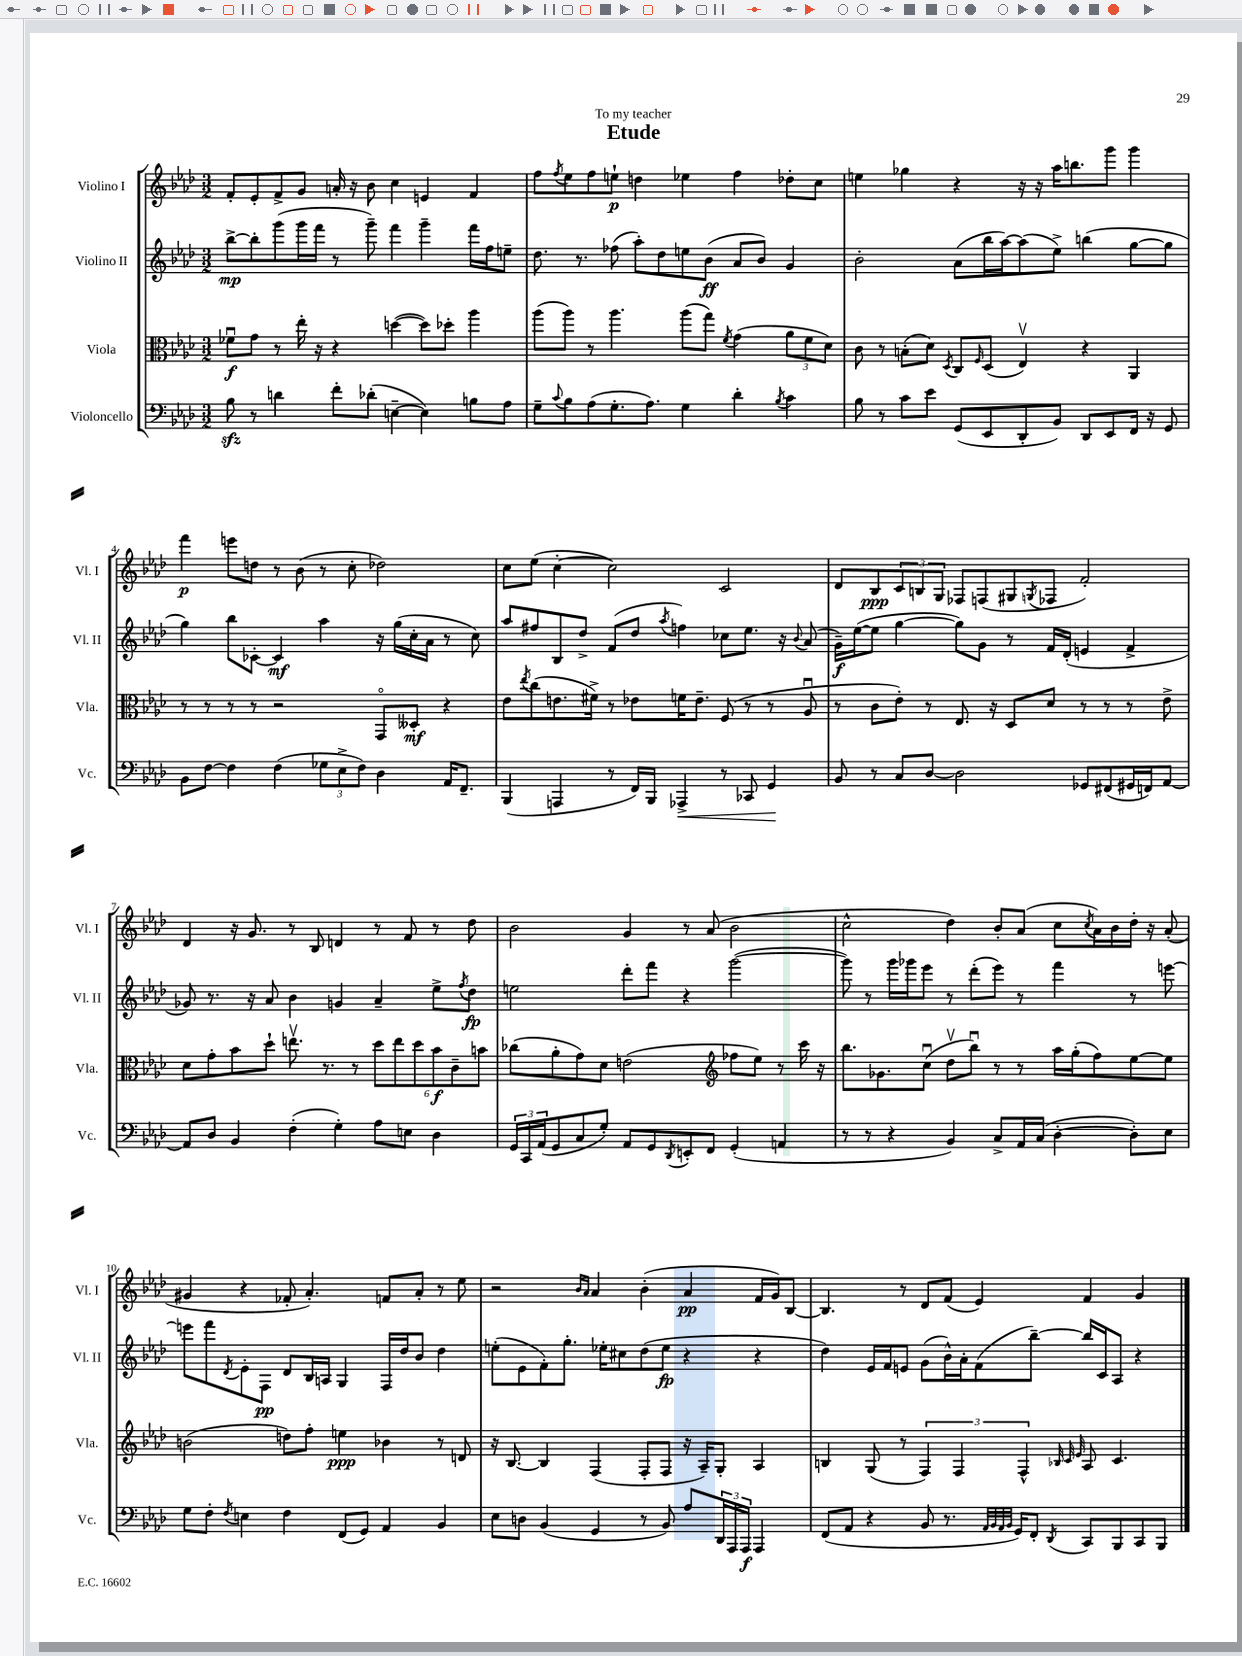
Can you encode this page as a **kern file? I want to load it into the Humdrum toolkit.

**kern	**kern	**kern	**kern
*staff4	*staff3	*staff2	*staff1
*clefF4	*clefC3	*clefG2	*clefG2
*k[b-e-a-d-]	*k[b-e-a-d-]	*k[b-e-a-d-]	*k[b-e-a-d-]
*M3/2	*M3/2	*M3/2	*M3/2
8B-\	8f-u\L	[8bb-^\L	8f'/L
8r	8g\J	8bb-'\]	8e-'/
4d\	8r	(8ggg\	8f^/
.	16ee-'\	16ggg\L	8g/J
.	16r	16fff\JJ	.
8f'\L	4r	8r	16a'/
.	.	.	16r
(8d-'\J	.	8ggg~\)	8b-\
[4E~\	([4dd\	4fff\	4cc\
4E\])	8dd\]L)	4ggg~\	4e/
.	8dd-'\J	.	.
8B\L	4aa-\	16fff\LL	4f/
.	.	16ff\J	.
8A-\J	.	8ee~\J	.
=	=	=	=
8G~\L	(8aa-\L	8.dd-\	8ff\L
8qqc/	.	.	8qff/
8B-\	8aa-\J)	.	8ee-\
.	.	8.r	.
(8A-\	8r	.	8ff\
8.G'\	4.aa-\	(8ff-\	8ee`\J
.	.	8aa-'\L)	4dd\
8.A-\J)	.	.	.
.	.	8dd-\	.
4G\	(8aa-\L	8ee\	4ee-\
.	8gg\J)	(8b-\J	.
.	8qf/	.	.
4d-'\	(4g\	8a-/L	4ff\
.	.	8b-/J)	.
8qB-/	.	.	.
4c\	12a-\L	4g/	8dd-'\L
.	12f\	.	.
.	.	.	8cc\J
.	12d-\J)	.	.
=	=	=	=
8B-\	8c\	2b-'\	4ee\
8r	8r	.	.
8c\L	(8B'\L	.	4gg-\
8e-\J	8d-\J)	.	.
.	8qD-/	.	.
(8GG/L	8C/L	(8a-\L	4r
.	16qqF/	.	.
8EE-/	(8D-/J	16bb-\L	.
.	.	[16aa-\J)	.
8DD-'/	4E-v/)	(8aa-\]	16r
.	.	.	16r
8BB-/J)	.	8ee-^\J)	16aa-\LK
.	.	.	8.bb\
8DD-/L	4r	(4bb\	.
8EE-/	.	.	8ggg\J
16FF/Jk	4AA-/	[8gg\L	4ggg\
16r	.	.	.
8GG/	.	8gg\]J	.
=	=	=	=
8BB-\L	8r	4gg\)	4fff\
[8F\J	8r	.	.
4F\]	8r	8bb-\L	8eee\L
.	8r	[8c-'\J	8dd\J
(4F\	2r	4c-/]	8r
.	.	.	(8b-\
12G-\L	.	4aa-\	8r
12E-^\	.	.	.
.	.	.	8cc'\
12F\J)	.	.	.
4D-\	8GGo/L	16r	2dd-\)
.	.	(16gg\LL	.
.	8D--'/J	16cc'\	.
.	.	16a-\JJ	.
16AA-/LK	4r	8r	.
8.FF~/J	.	.	.
.	.	8cc\)	.
=	=	=	=
(4BBB-/	8e-\L	8aa-/L	8cc\L
.	8qee-/	.	.
.	(8cc\	8ff#/	(8ee-\J
4AAA/	8.e\	8B-/	[4cc'\
.	.	8dd-^/J	.
.	16f#^\Jk)	.	.
8r	8r	(8f/L	2cc\])
16FF/LL)	8e-\L	8dd-/J	.
16BBB-/JJ	.	.	.
.	.	8qaa-/	.
4AAA-^/	16f\K	4ff\)	.
.	8.e-~\J	.	.
8r	(8F/	8cc-\L	2c/
8CC-/	8r	8.ee-\J	.
4GG/	8r	.	.
.	.	16r	.
.	.	8qqb-/	.
.	8A-u/	(8a-/	.
=	=	=	=
8BB-/	8r	16g~\LL)	8d-/L
.	.	([16ee-\J	.
8r	8c\L	8ee-\]J	8B-/
8C/L	8e-'\J)	[4gg\	12c/
.	.	.	12B/
[8D-/J	8r	.	.
.	.	.	12G/J
2D-\]	8.E-/	8gg\]L)	8F-/L
.	.	8g\J	(8F/
.	16r	.	.
.	8D-/L	8r	8G#/
.	.	.	8qG/
.	8d-/J	16f/LL	8F-/J
.	.	(16d-'/JJ	.
8GG-/L	8r	4e/	2f'/)
(8FF#/	8r	.	.
16GG#/L	8r	4f^/	.
16FF/J)	.	.	.
[8AA-/J	8e-^\	.	.
=	=	=	=
8AA-/]L	8d-\L	8g-/)	4d-/
8D-/J	8g'\	8.r	.
4BB-/	8b-\	.	16r
.	.	16r	8.g/
.	8dd-`\J	8a-/	.
(4F'\	8.eev\	4b-\	8r
.	.	.	8B-/
.	8.r	.	.
4G'\)	.	4g/	4d/
.	8r	.	.
8A-\L	12dd-\L	4a-~/	8r
.	12ee\	.	.
8E\J	.	.	8f/
.	12dd-\	.	.
4D-\	12b-\	8ee-^\L	8r
.	12c~\	.	.
.	.	8qff/	.
.	.	8dd-\J	8dd-\
.	12b\J	.	.
=	=	=	=
24GG/LL	(8cc-\L	2ee\	2b-\
24CC/	.	.	.
(24AA-/J	.	.	.
8GG/	8a-'\	.	.
8C/	8g\)	.	.
8G'/J)	8d-\J	.	.
8AA-/L	(2e\	8ddd-'\L	4g/
8GG/	.	8fff\J	.
8qDD-/	.	.	.
8EE'/	.	4r	8r
8FF/J	.	.	(8a-/
*	*clefG2	*	*
(4GG'/	8ff-\L	([2ggg\	2b-\
.	8ee-\J)	.	.
4AA/	8r	.	.
.	16ccc\	.	.
.	16r	.	.
=	=	=	=
8r	8.bb-\L	8ggg\])	2cc^^\
8r	.	8r	.
.	8.g-\	.	.
4r	.	16ggg\LL	.
.	.	16ggg-\J	.
.	(8ccu\J	8eee-\J	.
4BB-/)	8dd-v\L	8r	4dd-\)
.	8bb-u\J)	(8ddd-'\L	.
8C^/L	8r	8eee-\J)	8b-'/L
16AA-/L	8r	8r	(8a-/J
(16C/JJ	.	.	.
[4D-'\	16aa-\LL	4fff\	8cc\L
.	(16gg'\J	.	.
.	.	.	8qcc/
.	8ff\)	.	16a-\L)
.	.	.	16b-\
8D-'\]L)	[8ee-\	8r	16dd-'\JJ
.	.	.	16r
8E-\J	8ee-\]J	[8eee\	(8a-'/
=	=	=	=
8G\L	(2b\	8eee\]L	4g#/
8F'\J	.	8fff\	.
8qF/	.	8qd-/	.
4E\	.	8e-'\	4r
.	.	8F\J	.
4F\	8dd\L)	8d-/L	8f-'/
.	8ff'\J	16B-/L	4.a-'/)
.	.	16A/JJ	.
(8FF/L	4ee\	4G/	.
8GG/J)	.	.	.
4AA-/	4b-\	16F/LL	8f/L
.	.	16dd-/J	.
.	.	8b-/J	8a-'/J
4BB-/	8r	4dd-\	8r
.	8d/	.	8ee-\
=	=	=	=
8E-\L	16r	(8ee'\L	2r
.	[8.B-/	.	.
8D\J	.	8e-\	.
(4BB-/	4B-/]	8f'\)	.
.	.	8.gg'\J	.
.	.	.	16qqb-/LL
.	.	.	16qqa-/JJ
4GG/	(4F/	.	4a-/
.	.	16ee-'\LK	.
.	.	8cc#\	.
8r	8F'/L	(8dd-\	(4b-'\
8BB-/)	8F/J	8ee-\J	.
8A-/L	16r	4r	4a-/
.	16A-~/LK)	.	.
24DD-/L	8G'/J	.	.
24AAA-/	.	.	.
24AAA-/JJ	.	.	.
4AAA-/	4A-/	4r	16f/LL
.	.	.	16g/J)
.	.	.	[8B-/J
=	=	=	=
(8FF/L	4B/	4dd-\)	4.B-/]
8AA-/J	.	.	.
4r	(8G/	16e-/LL	.
.	.	16f/J	.
.	8r	8e/J	8r
8BB-/	6F/)	(8g\L	8d-/L
8.r	.	16b-^^\L)	(8f/J
.	6F/	.	.
.	.	16a-'\J	.
.	.	(8f\	4e-/)
32qqAA-/LLL	.	.	.
32qqBB-/	.	.	.
32qqAA-/	.	.	.
32qqBB-/JJJ	.	.	.
16GG/LK)	.	.	.
.	6F^^/	.	.
8FF'/J	.	[8bb-~\J)	.
.	32qqB-/	.	.
.	32qqc/	.	.
8qDD-/	32qqe-/	.	.
8CC/L	8A-/	16bb-/]LL	4f/
.	.	16c/J	.
8BBB-/	4.c/	8A-/J	.
8CC/	.	4r	4g/
8BBB-/J	.	.	.
==	==	==	==
*-	*-	*-	*-
